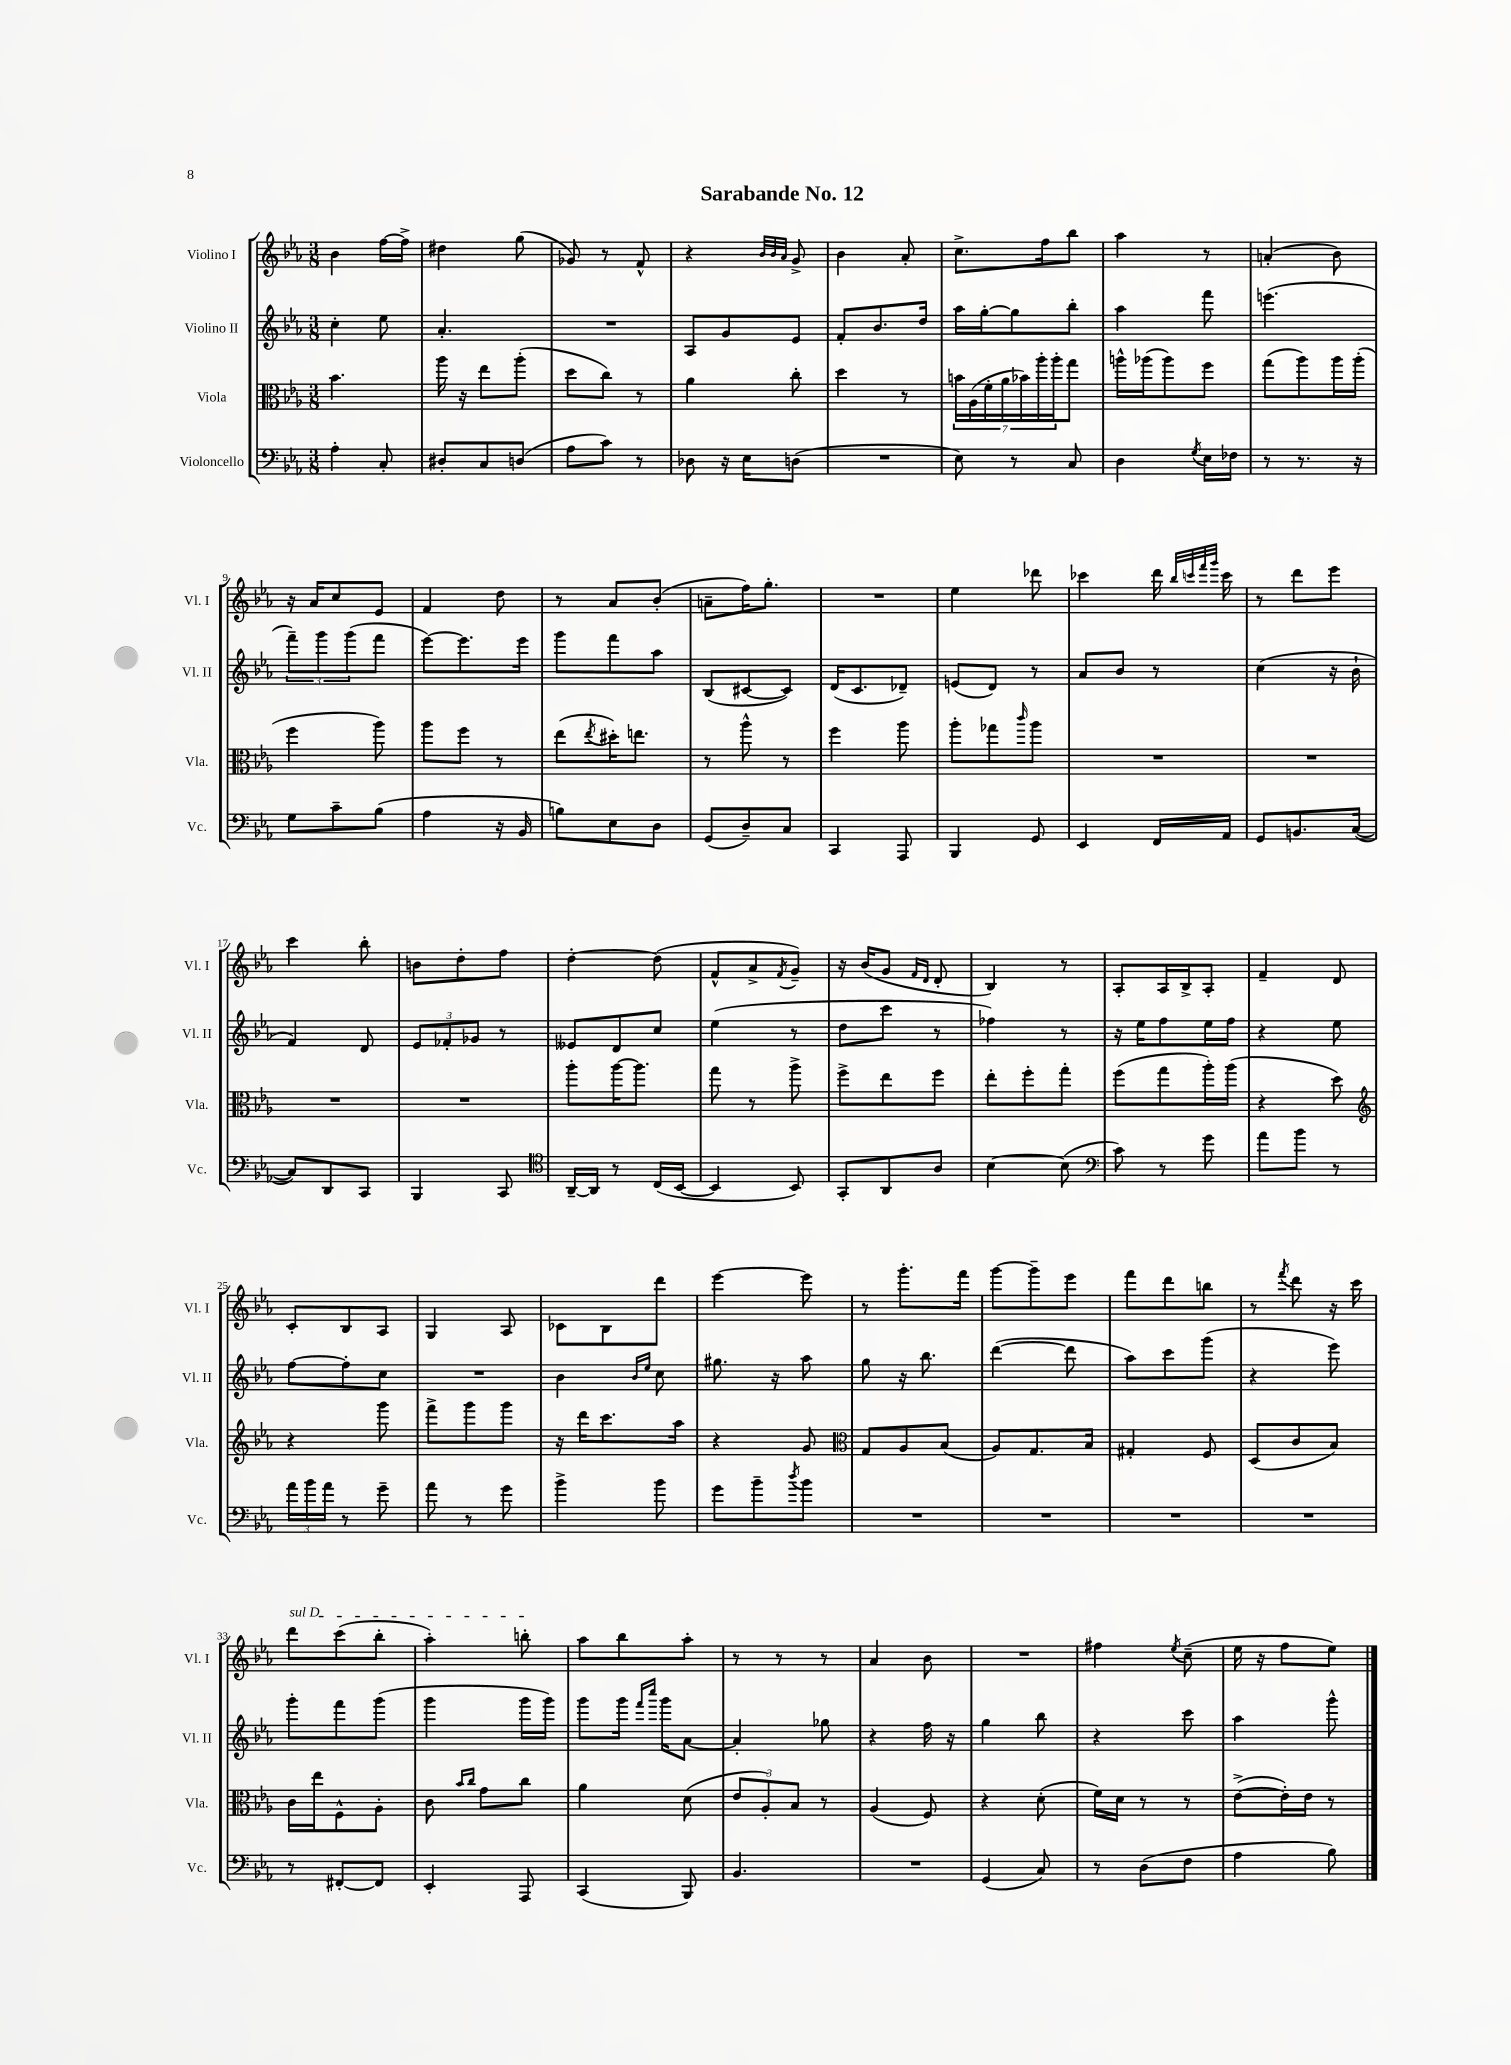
\header { title = "Sarabande No. 12" }
<<
\new StaffGroup <<
\new Staff = "s0" \with { instrumentName = "Violino I" shortInstrumentName = "Vl. I" } {
    \clef treble \key ees \major \numericTimeSignature \time 3/8
    bes'4 f''16~ f''16-> |
    dis''4 g''8( |
    ges'8) r8 f'8-^ |
    r4 \grace { bes'32 bes'32 aes'32 } g'8-> |
    bes'4 aes'8-. |
    c''8.-> f''16 bes''8 |
    aes''4 r8 |
    a'4-.( bes'8) |
    r16 aes'16 c''8 ees'8 |
    f'4 d''8 |
    r8 aes'8 bes'8-.( |
    a'8-- f''16) g''8.-. |
    R4. |
    ees''4 des'''8 |
    ces'''4 d'''16 \grace { bes''32 c'''32 f'''32 g'''32 } c'''16 |
    r8 d'''8 ees'''8 |
    c'''4 bes''8-. |
    b'8 d''8-. f''8 |
    d''4~-. d''8( |
    f'8-^ aes'8-> \acciaccatura { f'8 } g'8--) |
    r16 bes'16( g'8 \grace { f'16 d'16 } d'8-. |
    bes4) r8 |
    aes8-. aes16 bes16-> aes8-. |
    f'4-- d'8 |
    c'8-. bes8 aes8 |
    g4 aes8 |
    ces'8 bes8 d'''8 |
    ees'''4~ ees'''8 |
    r8 g'''8.-. f'''16 |
    g'''8~ g'''8-- ees'''8 |
    f'''8 d'''8 b''8 |
    r8 \acciaccatura { f'''8 } d'''8 r16 c'''16 |
    \once \override TextSpanner.bound-details.left.text = \markup { \italic "sul D" } d'''8\startTextSpan c'''8( bes''8-. |
    aes''4-.) b''8-.\stopTextSpan |
    aes''8 bes''8 aes''8-. |
    r8 r8 r8 |
    aes'4 bes'8 |
    R4. |
    fis''4 \acciaccatura { ees''8 } c''8--( |
    ees''16 r16 f''8 ees''8) \bar "|." |
}
\new Staff = "s1" \with { instrumentName = "Violino II" shortInstrumentName = "Vl. II" } {
    \clef treble \key ees \major \numericTimeSignature \time 3/8
    c''4-. ees''8 |
    aes'4.-. |
    R4. |
    aes8 g'8 ees'8 |
    f'8-. bes'8. d''16 |
    aes''16 g''16~-. g''8 bes''8-. |
    aes''4 f'''8 |
    e'''4.( |
    \tuplet 3/2 { f'''8--) g'''8 g'''8( } f'''8 |
    ees'''8~) ees'''8. ees'''16 |
    g'''8 f'''8 aes''8 |
    bes8( cis'8~ cis'8) |
    d'16( c'8. des'8--) |
    e'8( d'8) r8 |
    aes'8 bes'8 r8 |
    c''4( r16 bes'16-! |
    f'4) d'8 |
    \tuplet 3/2 { ees'8 fes'8-. ges'8 } r8 |
    eeses'8 d'8 c''8 |
    ees''4( r8 |
    d''8 c'''8 r8 |
    fes''4) r8 |
    r16 ees''16 f''8 ees''16 f''16 |
    r4 ees''8 |
    f''8~ f''8-. c''8 |
    R4. |
    bes'4 \grace { bes'16 ees''16 } c''8 |
    gis''8. r16 aes''8 |
    g''8 r16 bes''8. |
    d'''4~( d'''8 |
    aes''8) c'''8 g'''8( |
    r4 ees'''8) |
    g'''8-. f'''8 g'''8( |
    g'''4 g'''16 g'''16) |
    g'''8 g'''16 \grace { f'''16 c''''16 } g'''16 aes'8~ |
    aes'4-. ges''8 |
    r4 f''16 r16 |
    g''4 bes''8 |
    r4 c'''8 |
    aes''4 g'''8-^ \bar "|." |
}
\new Staff = "s2" \with { instrumentName = "Viola" shortInstrumentName = "Vla." } {
    \clef alto \key ees \major \numericTimeSignature \time 3/8
    bes'4. |
    aes''16 r16 ees''8 aes''8-.( |
    d''8 c''8) r8 |
    aes'4 c''8-. |
    d''4 r8 |
    \tuplet 7/4 { b'16 aes16( f'16-. aes'16 bes'16) aes''16-. aes''16-. } g''8 |
    a''16-^ aes''16( aes''8) f''8 |
    g''8( aes''8) aes''16 aes''16-.( |
    f''4 aes''8) |
    aes''8 f''8 r8 |
    ees''8( \acciaccatura { ees''8 } dis''16-.) e''8. |
    r8 aes''8-^ r8 |
    f''4 aes''8 |
    aes''8-. ges''8 \grace { c'''16 } aes''8 |
    R4. |
    R4. |
    R4. |
    R4. |
    aes''8-. aes''16~ aes''8. |
    g''8 r8 aes''8-> |
    f''8-> ees''8 f''8 |
    ees''8-. f''8-. g''8-. |
    f''8( g''8 aes''16-.) aes''16( |
    r4 d''8) |
    \clef treble r4 g'''8 |
    f'''8-> g'''8 g'''8 |
    r16 d'''16 c'''8. aes''16 |
    r4 g'8 |
    \clef alto g8 aes8 bes8( |
    aes8) g8. bes16 |
    gis4-. f8 |
    d8( c'8 bes8) |
    c'16 ees''16 f8-^ aes8-. |
    c'8 \grace { bes'16 c''16 } g'8 c''8 |
    aes'4 d'8( |
    \tuplet 3/2 { ees'8 aes8-.) bes8 } r8 |
    aes4( f8) |
    r4 d'8-.( |
    f'16) d'16 r8 r8 |
    ees'8~->( ees'16-.) ees'16 r8 \bar "|." |
}
\new Staff = "s3" \with { instrumentName = "Violoncello" shortInstrumentName = "Vc." } {
    \clef bass \key ees \major \numericTimeSignature \time 3/8
    aes4-. c8-. |
    dis8-. c8 d8( |
    aes8 c'8) r8 |
    des8 r16 ees16 d8( |
    R4. |
    ees8) r8 c8 |
    d4 \acciaccatura { g8 } ees16 fes16 |
    r8 r8. r16 |
    g8 c'8-- bes8( |
    aes4 r16 bes,16 |
    b8) ees8 d8 |
    g,8( d8--) c8 |
    c,4 aes,,8 |
    bes,,4 g,8 |
    ees,4 f,16 aes,16 |
    g,8 b,8. c16~( |
    c8) d,8 c,8 |
    bes,,4 c,8 |
    \clef tenor aes,16~-- aes,16 r8 c16( bes,16~ |
    bes,4 bes,8) |
    g,8-. aes,8 aes8 |
    bes4~ bes8( |
    \clef bass c'8) r8 g'8 |
    aes'8 bes'8 r8 |
    \tuplet 3/2 { aes'16 bes'16 aes'16 } r8 g'8-- |
    aes'8 r8 g'8 |
    bes'4-> bes'8 |
    g'8 bes'8-- \acciaccatura { d''8 } bes'8 |
    R4. |
    R4. |
    R4. |
    R4. |
    r8 fis,8~-. fis,8 |
    ees,4-. aes,,8 |
    c,4( bes,,8) |
    bes,4. |
    R4. |
    g,4( c8) |
    r8 d8( f8 |
    aes4 bes8) \bar "|." |
}
>>
>>
